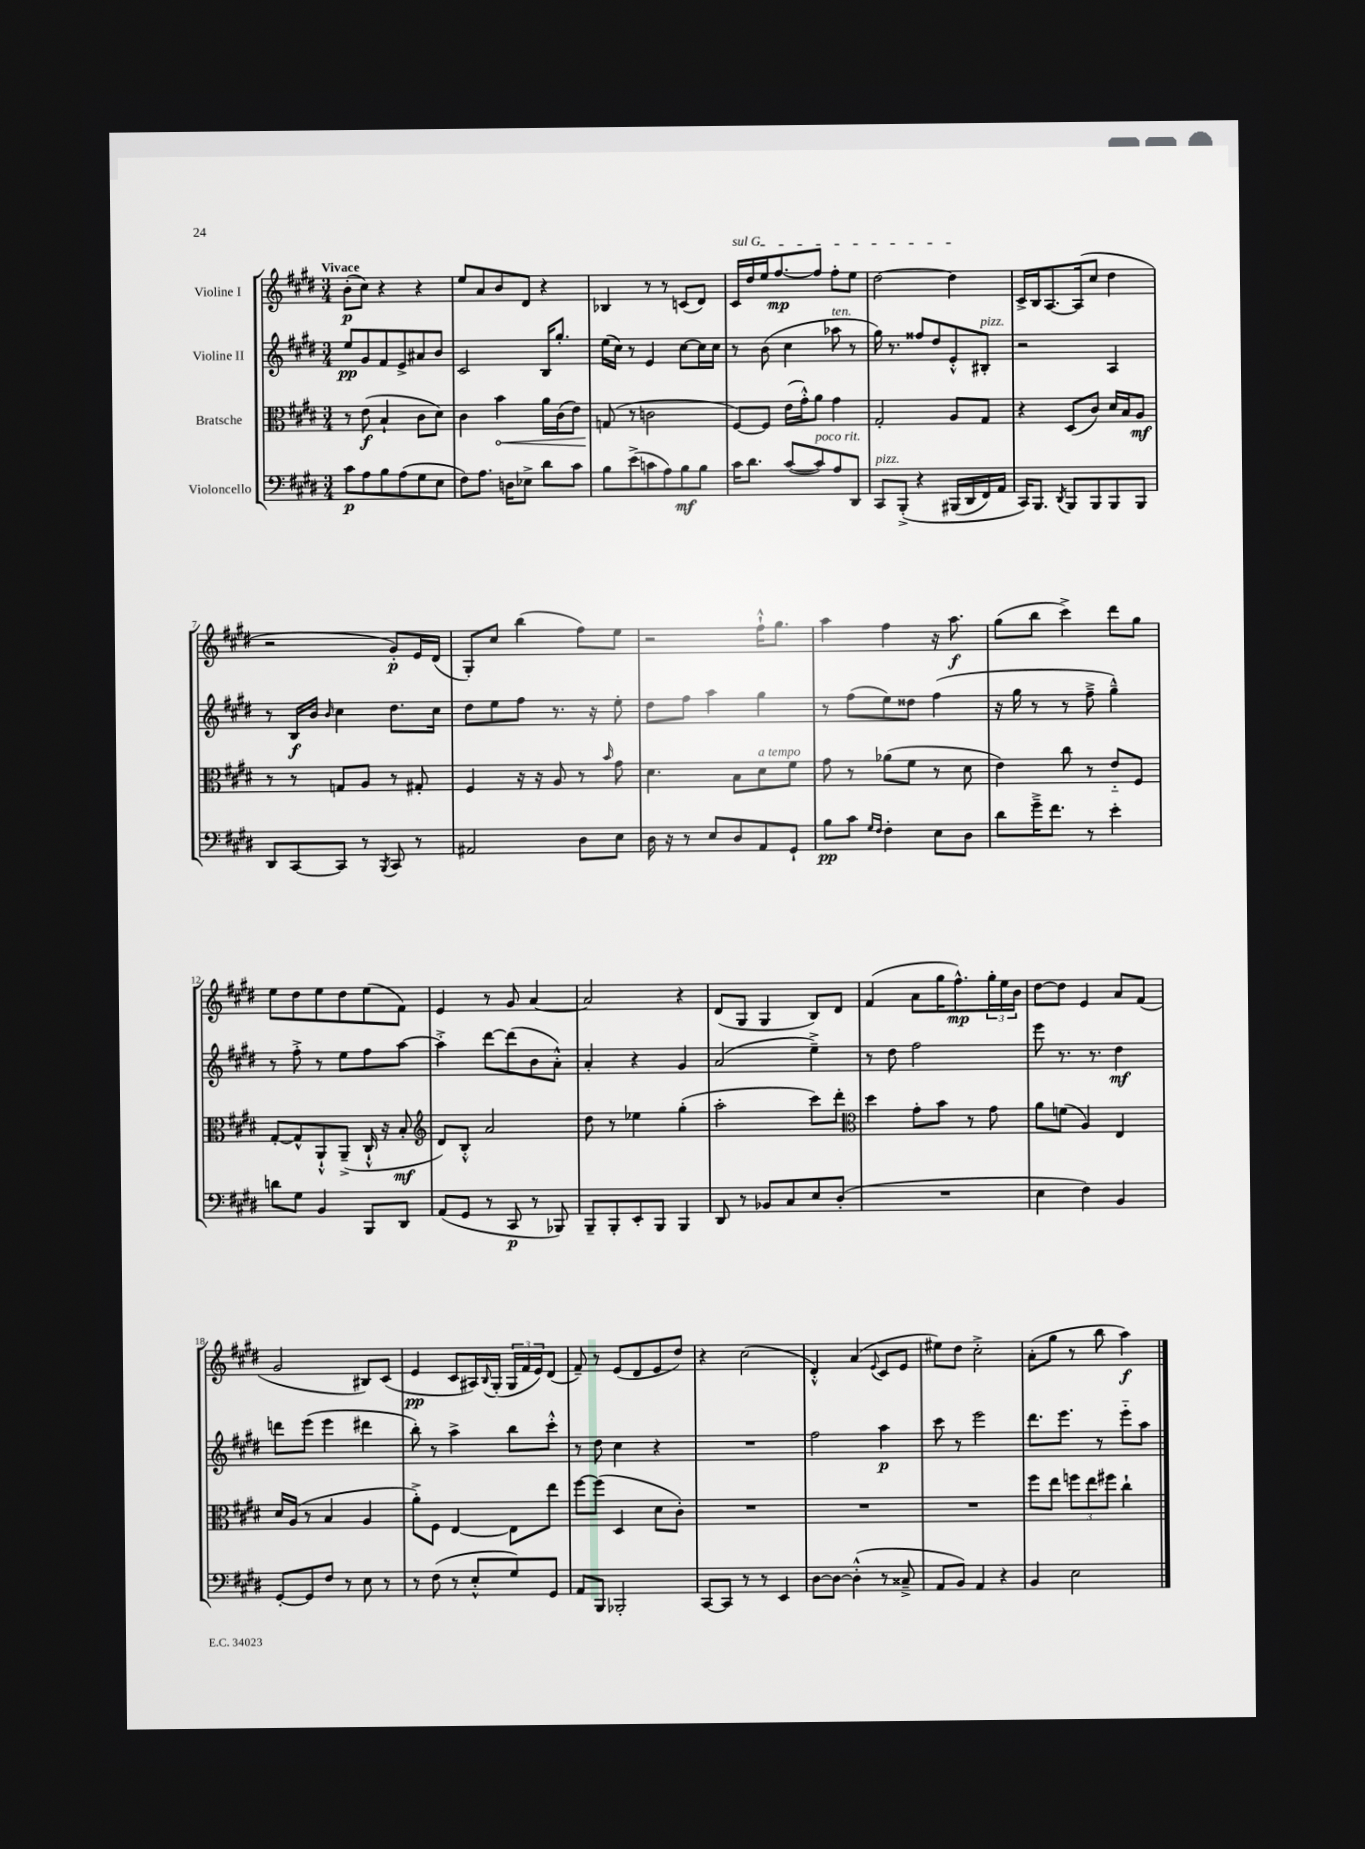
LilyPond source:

<<
\new StaffGroup <<
\new Staff = "s0" \with { instrumentName = "Violine I" } {
    \clef treble \key e \major \numericTimeSignature \time 3/4 \tempo "Vivace"
    b'8-.\p( cis''8) r4 r4 |
    e''8 a'8 b'8 dis'8 r4 |
    bes4 r8 r8 c'8( dis'8) |
    \once \override TextSpanner.bound-details.left.text = \markup { \italic "sul G" } cis'16\startTextSpan dis''16 e''16 fis''8.~\mp fis''8 fis''8-. e''8 |
    dis''2~ dis''4\stopTextSpan |
    cis'16-> b16 a8.~ a16( cis''8 dis''4 |
    r2 gis'8-.\p) e'16 dis'16( |
    gis8-.) cis''8 b''4( fis''8) e''8 |
    r2 fis''16-!-^ gis''8. |
    a''4 fis''4 r16 a''8.\f |
    gis''8( b''8 cis'''4->) dis'''8 gis''8 |
    e''8 dis''8 e''8 dis''8 e''8( fis'8) |
    e'4 r8 gis'8 a'4~ |
    a'2 r4 |
    dis'8( gis8 gis4 b8) dis'8 |
    fis'4( a'8 gis''16 fis''8.-^\mp) \tuplet 3/2 { gis''16-. e''16 b'16 } |
    dis''8~ dis''8 e'4 a'8 fis'8( |
    gis'2 bis8) cis'8( |
    e'4\pp cis'8 ais16) \appoggiatura { b8 } gis16-.( \tuplet 3/2 { gis16 fis'16 e'16) } dis'8( |
    fis'8--) r8 e'8( dis'8 e'8 dis''8) |
    r4 cis''2( |
    dis'4-.-^) a'4( \appoggiatura { e'8 } cis'8 e'8 |
    eis''8) dis''8 cis''2-.-> |
    a'8-.( gis''8 r8 b''8 a''4\f) \bar "|." |
}
\new Staff = "s1" \with { instrumentName = "Violine II" } {
    \clef treble \key e \major \numericTimeSignature \time 3/4
    e''8\pp gis'8 fis'8 e'8-> ais'8 b'8 |
    cis'2 b16 gis''8.-. |
    e''16( cis''16) r8 e'4 cis''8~ cis''16 cis''16 |
    r8 b'8( cis''4 aes''8^\markup { \italic "ten." } r8 |
    gis''16) r8. fisis''8 dis''8 e'8-.-^ bis8-.^\markup { \italic "pizz." } |
    r2 a4 |
    r8 b16\f b'16 \grace { b'16 } cis''4 dis''8. cis''16 |
    dis''8 e''8 fis''8 r8. r16 e''8-. |
    dis''8 fis''8 a''4 gis''4 |
    r8 fis''8( e''8) disis''8 fis''4( |
    r16 gis''16 r8 r8 fis''8---> gis''4---^) |
    r8 fis''8-.-> r8 e''8 fis''8 a''8~ |
    a''4-.-> dis'''8~ dis'''8( b'8 a'8-.-^) |
    a'4-. r4 gis'4 |
    a'2( e''4--->) |
    r8 dis''8 fis''2 |
    e'''8 r8. r8. dis''4\mf |
    d'''8 e'''8( e'''4 dis'''4 |
    b''8-.) r8 a''4-> b''8 cis'''8-.-^ |
    r8 dis''8 cis''4 r4 |
    R2. |
    fis''2 a''4\p |
    cis'''8 r8 e'''2 |
    dis'''8. e'''8. r8 e'''8-_ a''8 \bar "|." |
}
\new Staff = "s2" \with { instrumentName = "Bratsche" } {
    \clef alto \key e \major \numericTimeSignature \time 3/4
    r8 e'8\f( b4-! cis'8 dis'8) |
    cis'4 \once \override Hairpin.circled-tip = ##t b'4\< a'16 cis'16( e'8) |
    g8\!( r8 c'2 |
    fis8~) fis8 e'16( gis'16-.-^) a'8 gis'4 |
    gis2-. a8 gis8 |
    r4 dis8( cis'8) dis'16 b16 a8\mf |
    r8 r8 g8 a8 r8 gis8-. |
    fis4 r16 r16 a8 r8 \grace { b'16 } gis'8 |
    dis'4. b8 dis'8^\markup { \italic "a tempo" } fis'8 |
    gis'8 r8 aes'8( fis'8 r8 dis'8 |
    e'4) cis''8 r8 e'8-_ fis8 |
    gis8~-. gis8-^ a,8-!-^ a,8--->( cis16-!-^ r16 b8-.\mf |
    \clef treble dis'8) b8-.-^ a'2 |
    dis''8 r8 ees''4 gis''4-.( |
    a''2-. cis'''8) dis'''8-. |
    \clef alto dis''4 gis'8-. b'8 r8 gis'8 |
    a'8 f'8( a4) e4 |
    dis'16 a16( r8 b4 a4 |
    a'8-.->) fis8 e4~ e8 e''8 |
    fis''8~ fis''8( dis4 dis'8 cis'8-.) |
    R2. |
    R2. |
    R2. |
    fis''8 e''8 \tuplet 3/2 { f''8 e''8 fis''8 } cis''4-! \bar "|." |
}
\new Staff = "s3" \with { instrumentName = "Violoncello" } {
    \clef bass \key e \major \numericTimeSignature \time 3/4
    cis'8\p a8 b8 a8( gis8 e8 |
    fis8) a8. d16 ees8-> dis'8 cis'8 |
    b8 e'8->( c'8 a8) b8\mf b8 |
    cis'16 dis'8. cis'8~( cis'8^\markup { \italic "poco rit." }) a8 dis,8 |
    cis,8^\markup { \italic "pizz." } b,,8-.->\( r4 bis,,16( dis,16 fis,16) a,16 |
    cis,16\) b,,8. \acciaccatura { dis,8 } b,,8 b,,8 b,,8 b,,8 |
    dis,8 cis,8~ cis,8 r8 \acciaccatura { b,,8 } cis,8 r8 |
    ais,2 dis8 e8 |
    dis16 r16 r8 e8 dis8 a,8 gis,8-! |
    b8\pp cis'8 \grace { gis16 fis16 } fis4-. e8 dis8 |
    dis'8 gis'16---> fis'8. r8 e'4-. |
    d'8 gis8 b,4 b,,8 dis,8 |
    a,8( gis,8 r8 cis,8\p r8 bes,,8) |
    b,,8-- b,,8-. e,8-. b,,8 b,,4 |
    dis,8 r8 bes,8 cis8 e8 dis8-.( |
    R2. |
    e4 fis4) b,4 |
    gis,8~-. gis,8 fis8 r8 e8 r8 |
    r8 fis8( r8 e8-.-^ gis8) gis,8 |
    a,8 b,,8 bes,,2-. |
    cis,8~ cis,8 r8 r8 e,4 |
    dis8~ dis8~ dis4-.-^( r8 cisis8---> |
    a,8 b,8) a,4 r4 |
    b,4 e2 \bar "|." |
}
>>
>>
